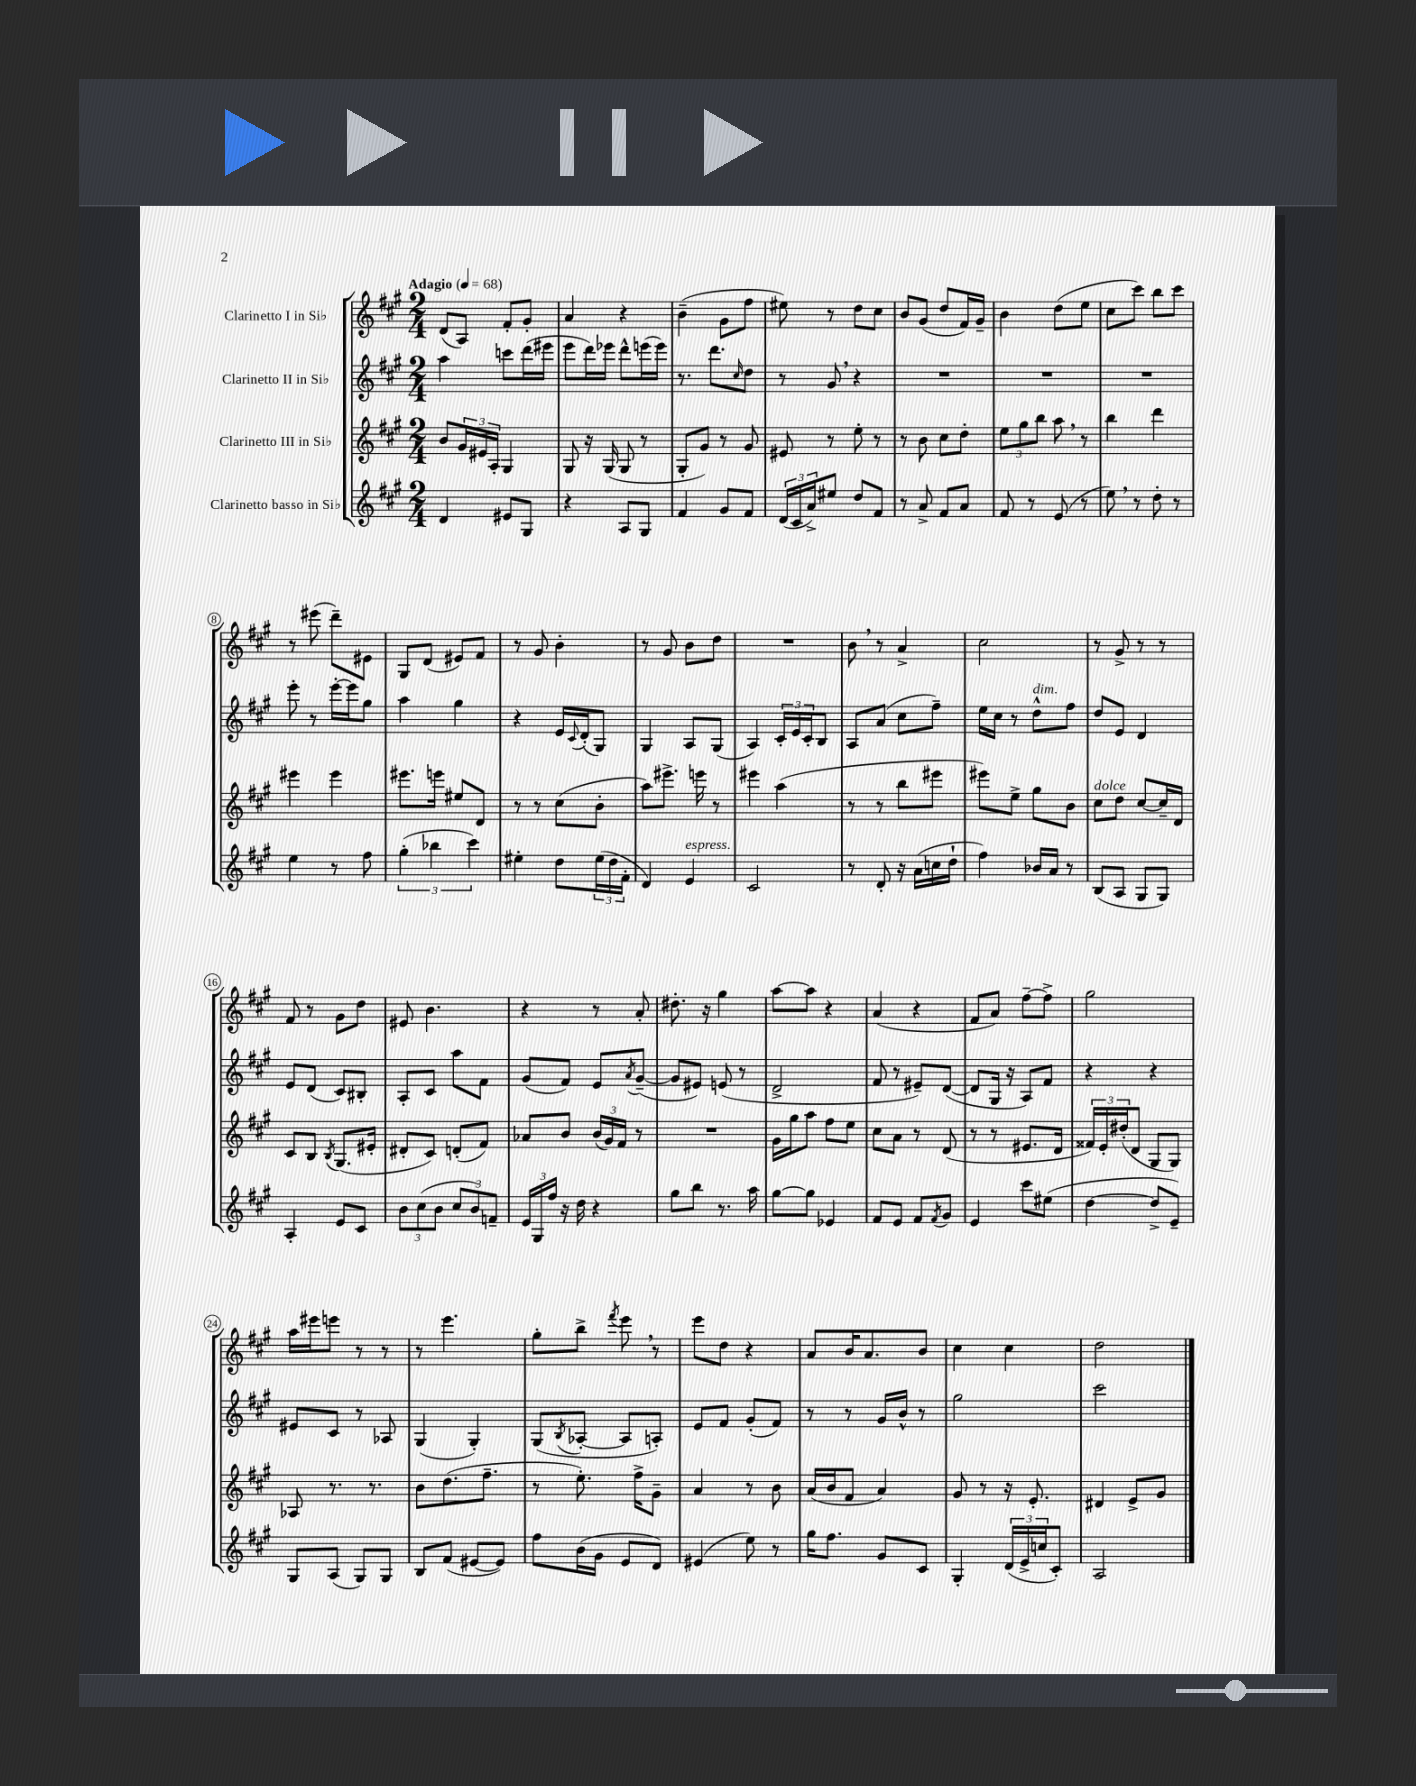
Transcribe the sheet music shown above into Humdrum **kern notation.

**kern	**kern	**kern	**kern
*part4	*part3	*part2	*part1
*staff4	*staff3	*staff2	*staff1
*I"Clarinetto basso in Si♭	*I"Clarinetto III in Si♭	*I"Clarinetto II in Si♭	*I"Clarinetto I in Si♭
*clefG2	*clefG2	*clefG2	*clefG2
*k[f#c#g#]	*k[f#c#g#]	*k[f#c#g#]	*k[f#c#g#]
*M2/4	*M2/4	*M2/4	*M2/4
*MM68	*MM68	*MM68	*MM68
=1	=1	=1	=1
!	!	!	!LO:TX:a:B:t=Adagio
4d/	8b/L	4aa\	(8d/L
.	24g#/L	.	8A/J)
.	24e#X/	.	.
.	24A'/JJ	.	.
8e#X/L	4G#/	8cccn\L	8f#'/L
8G#/J	.	(16ddd\L	8g#'/J
.	.	16eee#X\JJ	.
=2	=2	=2	=2
4r	8G#/	8eee\L	4a/
.	16r	16ddd\L)	.
.	(16G#/	16eee-X\JJ	.
8A/L	8G#/	8ddd^^\L	4r
8G#/J	8r	(16eeen\L	.
.	.	16eee\JJ)	.
=3	=3	=3	=3
4f#/	8G#'/L	8.r	(4b~\
.	8g#/J)	.	.
.	.	8.ddd\L	.
8g#/L	8r	.	8g#\L
.	.	16qqcc#/	.
8f#/J	8g#/	8dd\J	8ff#\J
=4	=4	=4	=4
(24d/LL	8e#X/	8r	8ee#X\)
24c#/	.	.	.
24a^/J)	.	.	.
8ee#X/J	8r	8g#,/	8r
8dd/L	8ee'\	4r	8dd\L
8f#/J	8r	.	8cc#\J
=5	=5	=5	=5
8r	8r	2r	8b/L
8a^/	8b\	.	(8g#/J
8f#/L	8cc#\L	.	8dd/L
8a/J	8dd'\J	.	16f#/L)
.	.	.	16g#~/JJ
=6	=6	=6	=6
8f#/	12ee\L	2r	4b\
.	12gg#\	.	.
8r	.	.	.
.	12bb\J	.	.
(8e/	8aa,\	.	(8dd\L
8r	8r	.	8ee\J
=7	=7	=7	=7
8ee,\)	4bb\	2r	8cc#\L
8r	.	.	8ccc#\J)
8dd'\	4ddd\	.	8bb\L
8r	.	.	8ccc#\J
!!LO:LB:g=z
=8	=8	=8	=8
4ee\	4eee#X\	8eee'\	8r
.	.	8r	(8eee#X\
8r	4eee#\	[16eee'\LL	8ddd~\L)
.	.	16eee\J]	.
8ff#\	.	8gg#\J	8e#X\J
=9	=9	=9	=9
(6gg#'\	8.eee#X\L	4aa\	8G#/L
.	.	.	(8d/J
6bb-X\	.	.	.
.	16eeen\Jk	.	.
.	8ee#X/L	4gg#\	8e#X/L)
6ccc#\)	.	.	.
.	8d/J	.	8f#/J
=10	=10	=10	=10
4ee#X'\	8r	4r	8r
.	8r	.	8g#/
8dd\L	(8cc#\L	16e/LL	4b'\
.	.	8qqc#/	.
.	.	(16d'/J	.
(24ee#\L	8b'\J	8G#/J)	.
24dd\	.	.	.
24f#'\JJ	.	.	.
=11	=11	=11	=11
4d/)	8aa\L)	4G#/	8r
.	8.eee#X^\J	.	8g#/
!LO:TX:a:i:t=espress.	!	!	!
4e/	.	8A/L	8b\L
.	16eeen\	.	.
.	8r	(8G#/J	8dd\J
=12	=12	=12	=12
2c#/	4eee#X\	4A/)	2r
.	(4aa\	24c#'/LL	.
.	.	24e/	.
.	.	24c#'/J	.
.	.	8B/J	.
=13	=13	=13	=13
8r	8r	8A/L	8b,\
8d'/	8r	(8a/J	8r
16r	8bb\L	8cc#\L	4a^/
(16a\LL	.	.	.
16ccn\	8eee#X\J	8ff#~\J)	.
16dd`\JJ	.	.	.
=14	=14	=14	=14
4ff#\)	8eee#X\L)	16ee\LL	2cc#\
.	.	16cc#\JJ	.
.	8ee^\J	8r	.
!	!	!LO:TX:a:i:t=dim.	!
16b-X/LL	8gg#\L	8dd^^\L	.
16a/JJ	.	.	.
8r	8b\J	8ff#\J	.
=15	=15	=15	=15
!	!LO:TX:a:i:t=dolce	!	!
(8B/L	8cc#\L	8dd/L	8r
8A/J	8dd\J	8e/J	8g#^/
8G#/L	[8cc#/L	4d/	8r
8G#/J)	16cc#~/L]	.	8r
.	16d/JJ	.	.
!!LO:LB:g=z
=16	=16	=16	=16
4A'/	8c#/L	8e/L	8f#/
.	8B/J	(8d/J	8r
.	8qB/	.	.
8e/L	(8.G#/L	8c#/L)	8g#\L
8c#/J	.	8B#X'/J	8dd\J
.	16e#X'/Jk	.	.
=17	=17	=17	=17
12b\L	8d#X'/L	8A'/L	8e#X/
(12cc#\	.	.	.
.	8c#/J)	8c#/J	4.b\
12b\J	.	.	.
12cc#/L	(8dn'/L	8aa\L	.
12b/)	.	.	.
.	8f#/J)	8f#\J	.
12fn~/J	.	.	.
=18	=18	=18	=18
24e/LL	8a-X/L	(8g#/L	4r
24G#/	.	.	.
24ff#/JJ	.	.	.
16r	8b/J	8f#/J)	.
16dd\	.	.	.
4r	(24b/LL	8e/L	8r
.	24g#/)	.	.
.	24f#/JJ	.	.
.	.	8qa/	.
.	8r	([8g#~/J	8a'/
=19	=19	=19	=19
8gg#\L	2r	8g#/L]	8.dd#X'\
8bb\J	.	8e#X/J)	.
.	.	.	16r
8.r	.	(8en/	4gg#\
.	.	8r	.
16aa\	.	.	.
=20	=20	=20	=20
[8gg#\L	16g#\LL	2d^/	[8aa\L
.	16gg#\J	.	.
8gg#\J]	8aa\J	.	8aa\J]
4e-X/	8ff#\L	.	4r
.	8ee\J	.	.
=21	=21	=21	=21
8f#/L	8cc#\L	8f#/	(4a/
8e/J	8a\J	8r	.
8f#/L	8r	8e#X~/L)	4r
8qf#/	.	.	.
8g#/J	(8d/	([8d/J	.
=22	=22	=22	=22
4e/	8r	8d/L]	8f#/L
.	8r	16G#/Jk	8a/J)
.	.	16r	.
8ccc#\L	8.e#X/L	8A/L)	[8ff#~\L
(8ee#X\J	.	8f#/J	8ff#^\J]
.	16d/Jk	.	.
=23	=23	=23	=23
[4dd\	24f##X/LL)	4r	2gg#\
.	24e'/	.	.
.	(24dd#X'/J	.	.
.	8d/J	.	.
8dd^/L]	8G#/L	4r	.
8e~/J)	8G#/J)	.	.
!!LO:LB:g=z
=24	=24	=24	=24
8G#/L	8A-X/	8e#X/L	16aa\LL
.	.	.	16eee#X\J
(8A/J	8.r	8c#/J	8eeen\J
8G#/L)	.	8r	8r
.	8.r	.	.
8G#/J	.	8A-X/	8r
=25	=25	=25	=25
8B/L	8b\L	(4G#/	8r
(8f#/J	(8.dd\	.	4.eee\
[8e#X/L	.	4G#'/)	.
.	8.ff#~\J	.	.
8e#/J])	.	.	.
=26	=26	=26	=26
8ff#\L	8r	(8G#/L	8gg#'\L
.	.	8qB/	.
(16b\L	8.ee'\)	[8A-X'/J	8bb^\J
16g#\JJ	.	.	.
.	.	.	8qfff#/
8e/L	.	8A-/L]	8eee,\
.	16ff#^\KL	.	.
8d/J)	8g#~\J	8An'/J)	8r
=27	=27	=27	=27
(4e#X/	4a/	8e/L	8eee\L
.	.	8f#/J	8dd\J
8ee\)	8r	(8g#'/L	4r
8r	8b\	8f#/J)	.
=28	=28	=28	=28
16gg#\KL	(16a/LL	8r	8a/L
8.ff#\J	16b/J	.	.
.	8f#/J	8r	16b/K
.	.	.	8.a/
8g#/L	4a/)	16g#/LL	.
.	.	16b^^/JJ	.
8c#/J	.	8r	8b/J
=29	=29	=29	=29
4G#'/	8g#/	2gg#\	4cc#\
.	8r	.	.
(24d/LL	16r	.	4cc#\
24e^/	.	.	.
.	8.e'/	.	.
24ccn/J	.	.	.
8c#'/J)	.	.	.
=30	=30	=30	=30
2A/	4d#X/	2ccc#\	2dd\
.	8e^/L	.	.
.	8g#/J	.	.
==	==	==	==
*-	*-	*-	*-
